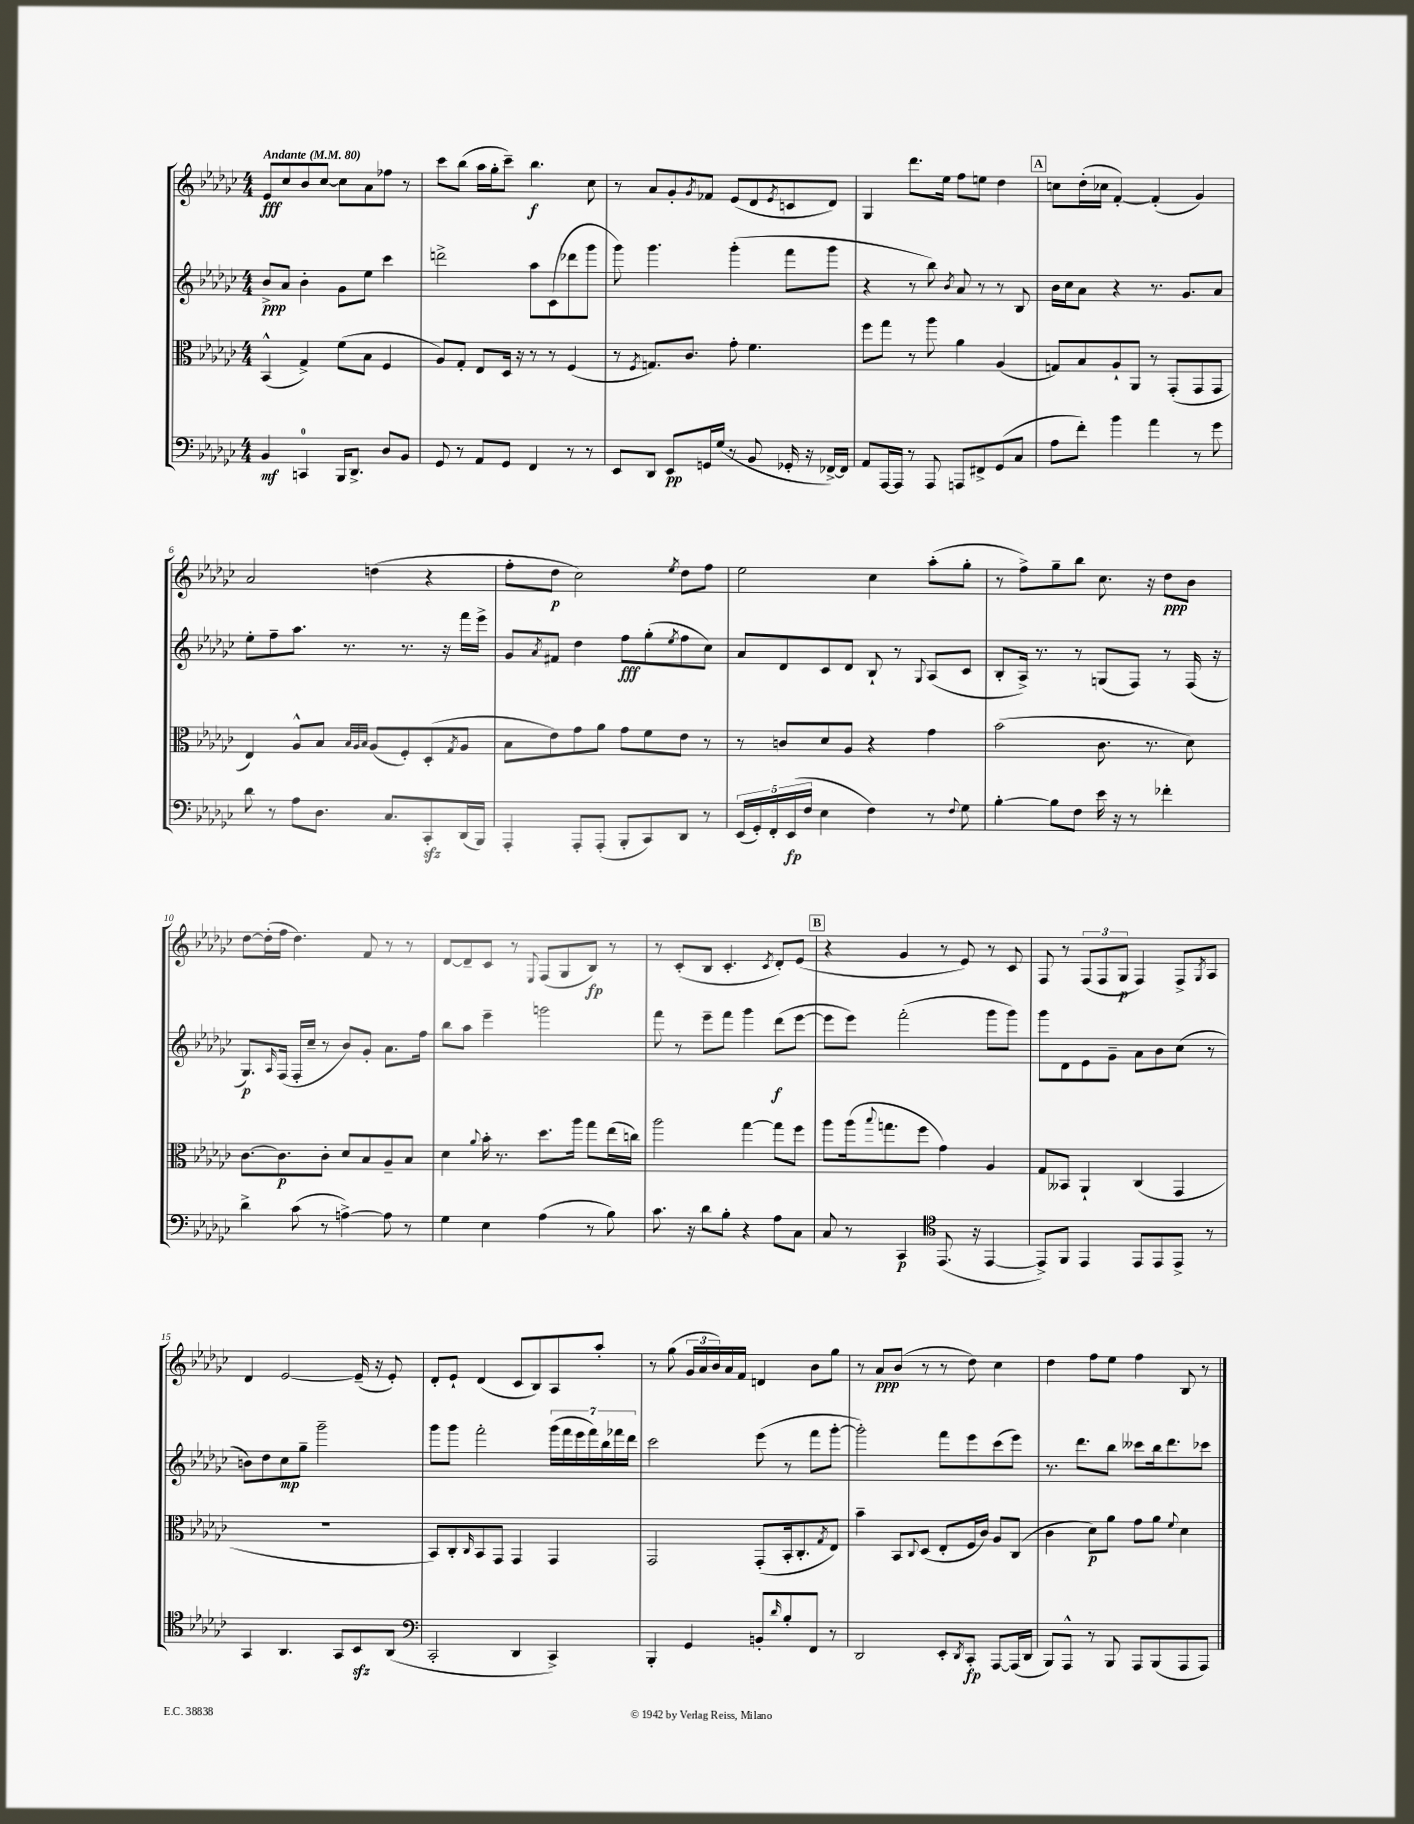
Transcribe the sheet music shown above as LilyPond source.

<<
\new StaffGroup <<
\new Staff = "s0" {
    \clef treble \key ges \major \numericTimeSignature \time 4/4 \tempo "Andante" 4 = 80
    ees'8\fff ces''8 bes'8 ces''8~ ces''8 aes'8 fes''8 r8 |
    ces'''8 bes''8( aes''16 ges''16-. ces'''8--) bes''4.\f ces''8 |
    r8 aes'8 ges'8-. \acciaccatura { ges'8 } fes'8 ees'8( des'8 \acciaccatura { ees'8 } c'8 des'8) |
    ges4 des'''8. ees''16 f''8 e''8 des''4 |
    \mark \markup { \box "A" } c''8 des''16-.( ces''16 f'4~-.) f'4-.( ges'4) |
    aes'2 d''4( r4 |
    f''8-. des''8\p ces''2) \acciaccatura { ees''8 } des''8 f''8 |
    ees''2 ces''4 aes''8-.( ges''8-. |
    r8 f''8->) ges''8-- bes''8 ces''8. r16 des''8\ppp bes'8 |
    des''8~ des''16-.( f''16 des''4.) f'8 r8 r8 |
    des'8~ des'8-- ces'8 r8 \appoggiatura { ees8 } f8( ges8 bes8\fp) r8 |
    r8 ces'8-.( bes8 ces'4.-. \acciaccatura { ces'8 } des'8-.) ees'8( |
    \mark \markup { \box "B" } r4 ges'4 r8 ees'8) r8 ces'8 |
    f8 r8 \tuplet 3/2 { f8( f8 ges8\p } f4) f8-> \acciaccatura { ges8 } aes8 |
    des'4 ees'2~ ees'16--( r16 ees'8-.) |
    des'8-. ees'8-! des'4( ces'8 bes8) aes8 aes''8-. |
    r8 ges''8( \tuplet 3/2 { ges'16 aes'16 bes'16) } aes'16 f'16 d'4 bes'8 ges''8 |
    r8 aes'8\ppp bes'8( r8 r8 des''8) ces''4 |
    des''4 f''8 ees''8 f''4 bes8 r8 \bar "|." |
}
\new Staff = "s1" {
    \clef treble \key ges \major \numericTimeSignature \time 4/4
    bes'8->\ppp aes'8 bes'4-. ges'8 ees''8 ces'''4 |
    d'''2-> aes''8 ces'8( des'''8 ges'''8 |
    ges'''8) ges'''4. ges'''4-.( f'''8 ges'''8 |
    r4 r8 bes''8) \acciaccatura { bes'8 } aes'8 r8 r8 bes8 |
    \mark \markup { \box "A" } bes'16 ces''16 aes'8 r4 r8. ges'8. aes'8 |
    ees''8-. f''8-- aes''8. r8. r8. r16 f'''16 ees'''16-> |
    ges'8 \acciaccatura { aes'8 } fis'8 des''4 f''8\fff ges''8-.( \acciaccatura { ees''8 } f''8 ces''8) |
    aes'8 des'8 ces'8 des'8 bes8-! r8 \appoggiatura { ges8 } aes8( ces'8 |
    bes8-. aes16->) r8. r8 g8( f8) r8 f16( r16 |
    ges8.\p) \grace { aes16 } f16( f16-. ces''16-- r8 bes'8) ges'8-. aes'8. f''16 |
    bes''8 aes''8 ees'''4-- g'''2 |
    f'''8 r8 ees'''8-- f'''8 ges'''4 des'''8\f( ees'''8~ |
    \mark \markup { \box "B" } ees'''8 ees'''8) f'''2-.( ges'''8 ges'''8) |
    ges'''8 des'8 ees'8 ges'8-- aes'8 bes'8 ces''8( r8 |
    b'8) des''8 ces''8\mp ges''8-- ges'''2-- |
    ges'''8 ges'''8 f'''2-. \tuplet 7/4 { ges'''16( f'''16 ees'''16 f'''16) bes''16 fes'''16 des'''16 } |
    ces'''2 ees'''8( r8 f'''8 ges'''8~-. |
    ges'''2-.) f'''8 ees'''8 ces'''8( ees'''8) |
    r8. des'''8. bes''8 ceses'''8 bes''16 des'''8. ces'''8 \bar "|." |
}
\new Staff = "s2" {
    \clef alto \key ges \major \numericTimeSignature \time 4/4
    bes,4-^( ges4->) f'8( bes8 f4 |
    aes8) ges8-. ees8 des16 r16 r8 r8 f4( |
    r8 \acciaccatura { f8 } g8.) ces'8. ges'8-. f'4. |
    f''8 ges''8 r8 aes''8 aes'4 aes4( |
    \mark \markup { \box "A" } g8) bes8 aes8-! aes,8 r8 ges,8-.( ges,8 ges,8 |
    ees4) aes8-^ bes8 \grace { bes32 aes32 bes32 } aes8( f8-.) des8-.( \acciaccatura { ges8 } aes8 |
    bes8 ees'8) ges'8 aes'8 ges'8 f'8 ees'8 r8 |
    r8 c'8 des'8 aes8 r4 ges'4 |
    bes'2( ces'8. r8. des'8) |
    ces'8.~ ces'8.\p ces'8-. des'8 bes8 aes8-- bes8 |
    des'4 \appoggiatura { aes'8 } bes'16-. r8. des''8. aes''16 ges''8 ees''16( c''16) |
    aes''2 ges''4~ ges''8 f''8 |
    \mark \markup { \box "B" } aes''8 aes''16( \appoggiatura { bes''8 } g''8. f''8 ges'4) aes4 |
    ges8 beses,8 aes,4-! ces4( ges,4 |
    R1 |
    bes,8) ces8-. \grace { ces16 } bes,8 ges,8 ges,4 ges,4 |
    ges,2 ges,8-.( bes,16-. ces8.-. \acciaccatura { ges8 } ees8) |
    bes'4-- bes,8 \appoggiatura { ces8 } des8( ees8-. f16 ces'16) aes8 ces8( |
    ces'4 des'8\p) aes'8 ges'8 aes'8 \appoggiatura { f'8 } des'4 \bar "|." |
}
\new Staff = "s3" {
    \clef bass \key ges \major \numericTimeSignature \time 4/4
    bes,4\mf c,4-0 bes,,16 des,8.-> des8 bes,8 |
    ges,8 r8 aes,8 ges,8 f,4 r8 r8 |
    ees,8 des,8 ees,8\pp g,16 ges16( r8 bes,8 ges,16-. r16 fes,16~->) fes,16 |
    aes,8 aes,,16~ aes,,16 r8 aes,,8 a,,8 fis,8-> ges,8( ces8 |
    \mark \markup { \box "A" } aes8 f'8-.) bes'4 aes'4 r8 ges'8 |
    des'8 r8 aes8 des8. ces8. ces,8-.\sfz des,16( bes,,16) |
    aes,,4-. aes,,8-. aes,,8-.( bes,,8-. ces,8) des,8 r8 |
    \tuplet 5/4 { ees,16( ges,16-.) f,16-. ees,16\fp( f16 } ees4 f4) r8 \appoggiatura { f8 } ges8 |
    bes4~-. bes8 f8 ees'16 r16 r8 fes'4-. |
    des'4-> ces'8( r8 a4~->) a8 r8 |
    ges4 ees4 aes4( r8 bes8) |
    ces'8. r16 des'8 bes8-. r4 aes8 ces8 |
    \mark \markup { \box "B" } ces8 r8 ces,4\p \clef tenor ees,8.( r16 ees,4~ |
    ees,8->) f,8 ees,4 ees,8 ees,8 ees,8-> r8 |
    ges,4 aes,4. ges,8 bes,8\sfz aes,8( |
    \clef bass ces,2-. des,4 ces,4->) |
    bes,,4-. ges,4 b,8-. \grace { des'16 } bes8-. f,8 r8 |
    des,2 ees,8-. \acciaccatura { des,8 } ces,8-.\fp aes,,8~ aes,,16( des,16 |
    bes,,8) aes,,8-^ r8 bes,,8 aes,,8 bes,,8( aes,,8 aes,,8) \bar "|." |
}
>>
>>
